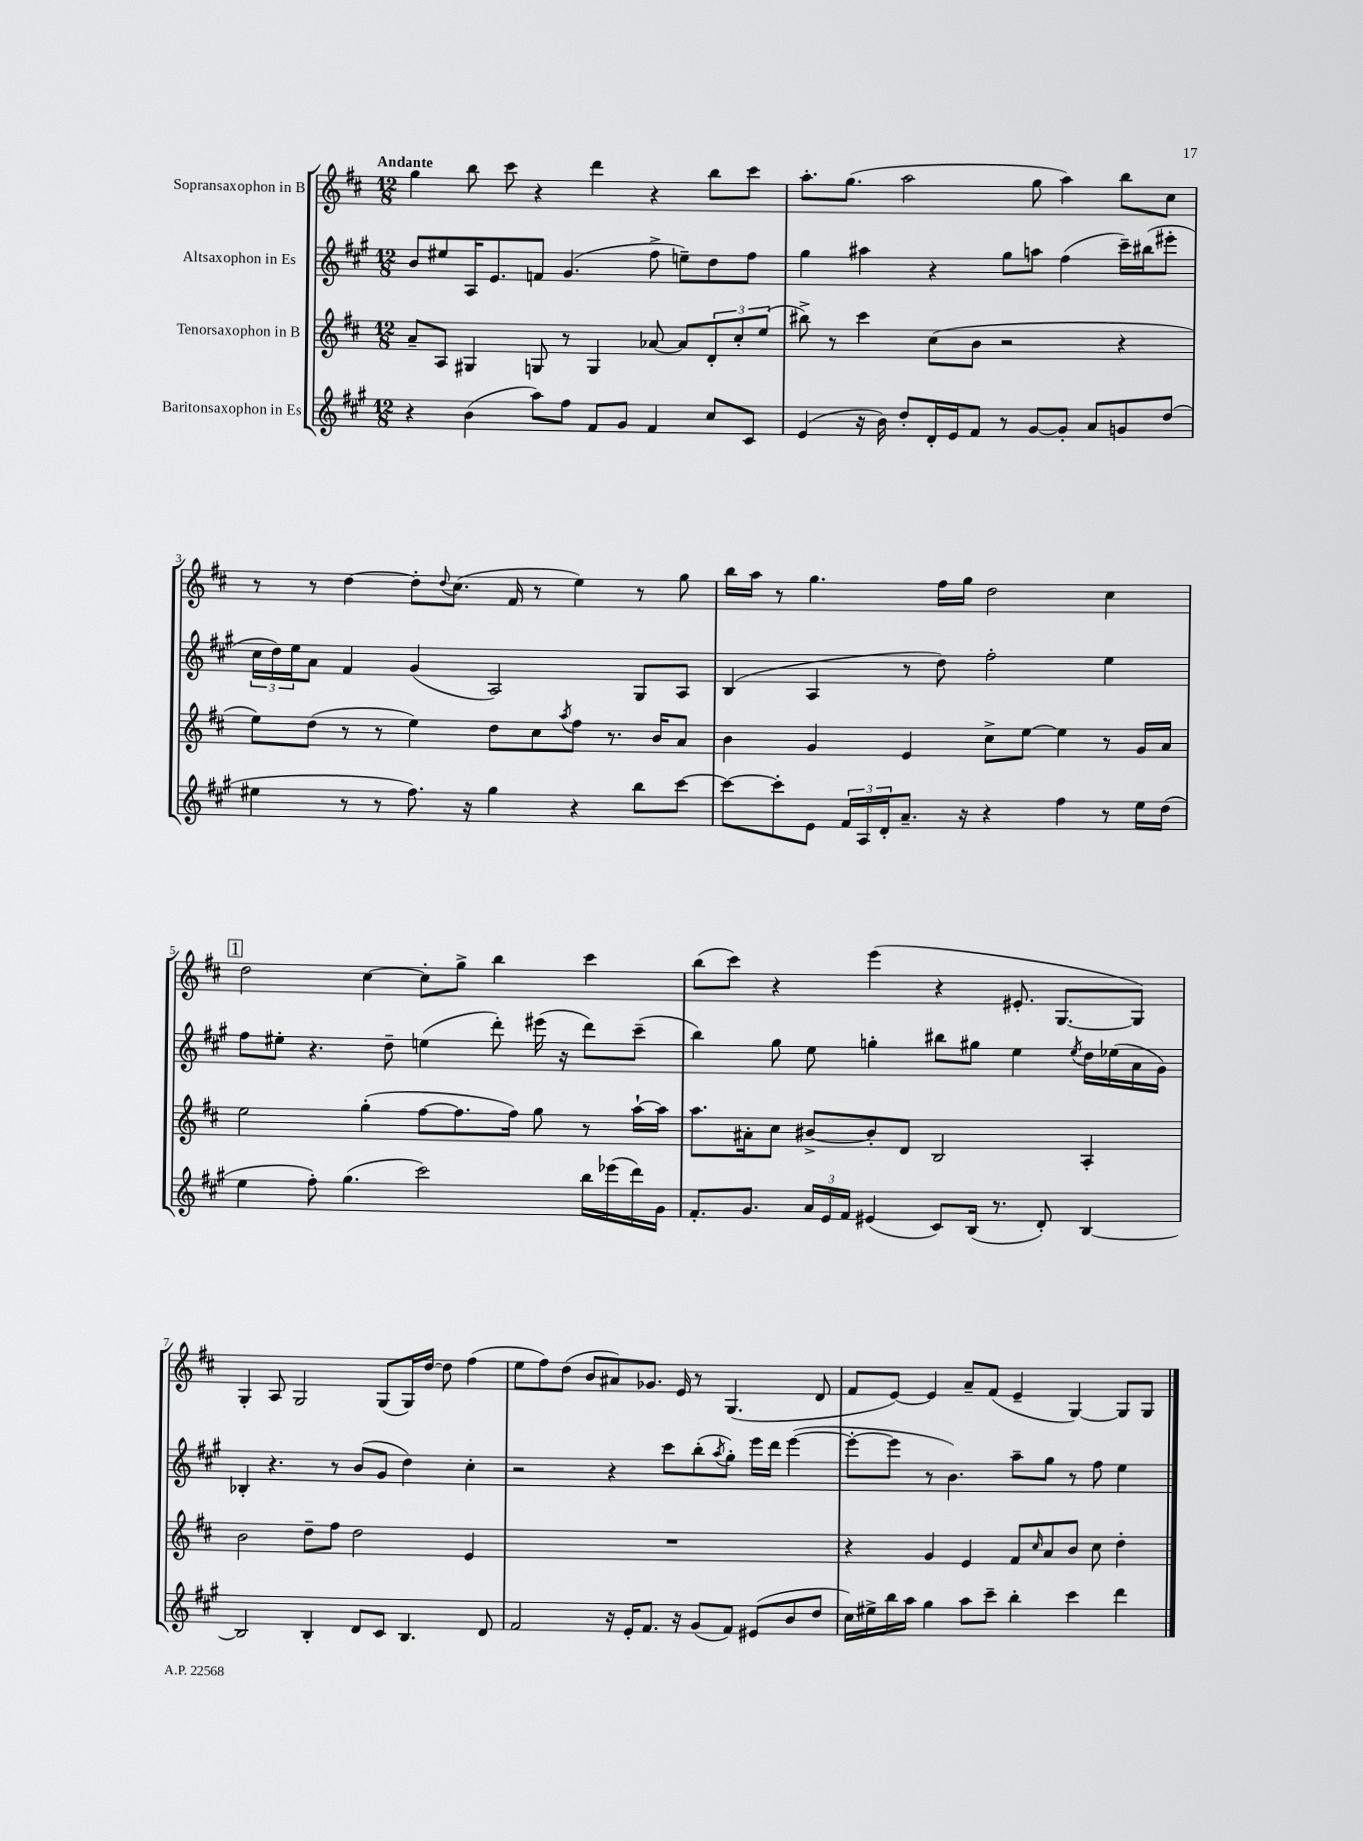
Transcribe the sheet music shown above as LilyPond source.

<<
\new StaffGroup <<
\new Staff = "s0" \with { instrumentName = "Sopransaxophon in B" } {
    \clef treble \key d \major \numericTimeSignature \time 12/8 \tempo "Andante"
    g''4 b''8 cis'''8 r4 d'''4 r4 b''8 cis'''8 |
    a''8.-. g''8.( a''2 g''8 a''4) b''8 cis''8 |
    r8 r8 d''4~ d''8-. \appoggiatura { d''8 } cis''8.( fis'16 r8 e''4) r8 g''8 |
    b''16 a''16 r8 g''4. fis''16 g''16 d''2 cis''4 |
    \mark \markup { \box "1" } d''2 cis''4~ cis''8-. g''8-> b''4 cis'''4 |
    b''8( cis'''8) r4 e'''4( r4 eis'8.-. g8.~ g8) |
    g4-. a8 g2 g8( g16) d''16~ d''8 fis''4( |
    e''8 fis''8) d''8( b'8 ais'8) ges'8. e'16 r8 g4.( d'8 |
    fis'8 e'8~) e'4 a'8-- fis'8( e'4-- g4~) g8 g8 \bar "|." |
}
\new Staff = "s1" \with { instrumentName = "Altsaxophon in Es" } {
    \clef treble \key a \major \numericTimeSignature \time 12/8
    b'8 eis''8 a16 e'8. f'8 gis'4.( fis''8-> e''8--) d''8 fis''8 |
    gis''4 ais''4 r4 gis''8 a''8 fis''4( cis'''16--) bis''16( eis'''8-. |
    \tuplet 3/2 { cis''16 d''16) e''16 } a'8 fis'4 gis'4( a2) gis8 a8 |
    b4( a4 r8 d''8) fis''2-. e''4 |
    \mark \markup { \box "1" } fis''8 eis''8-. r4. d''8-- e''4( d'''8-.) eis'''16( r16 d'''8) cis'''8--( |
    b''4) gis''8 e''8 g''4-. bis''8 gis''8 e''4 \acciaccatura { e''8 } d''16 ees''16( a'16 gis'16) |
    bes4-. r4. r8 b'8( gis'8 d''4) cis''4-. |
    r2 r4 cis'''8 b''8-.( \acciaccatura { a''8 } gis''8-.) e'''16 d'''16 e'''4~( |
    e'''8~-. e'''8 r8 b'4.) a''8-- gis''8 r8 fis''8 e''4 \bar "|." |
}
\new Staff = "s2" \with { instrumentName = "Tenorsaxophon in B" } {
    \clef treble \key d \major \numericTimeSignature \time 12/8
    a'8-- a8 gis4 g8 r8 g4 aes'8~ aes'8 \tuplet 3/2 { d'8-. cis''8-. e''8( } |
    bis''8->) r8 cis'''4 cis''8( b'8 r2 r4 |
    e''8) d''8( r8 r8 e''4) d''8 cis''8 \acciaccatura { a''8 } fis''8 r8. b'16 a'8 |
    b'4 g'4 e'4 cis''8-> e''8~ e''4 r8 g'16 a'16 |
    \mark \markup { \box "1" } e''2 g''4-.( fis''8~ fis''8. fis''16) g''8 r8 a''16~-! a''16 |
    a''8. ais'16-. cis''8 bis'8~-> bis'8-. d'8 b2 a4-. |
    b'2 d''8-- fis''8 d''2 e'4 |
    R1. |
    r4 g'4 e'4 fis'8 \grace { cis''16 } a'8 b'8 cis''8 d''4-. \bar "|." |
}
\new Staff = "s3" \with { instrumentName = "Baritonsaxophon in Es" } {
    \clef treble \key a \major \numericTimeSignature \time 12/8
    r4 b'4( a''8) fis''8 fis'8 gis'8 fis'4 cis''8 cis'8 |
    e'4( r16 b'16) d''8-. d'16-. e'16 fis'8 r8 gis'8~ gis'8-. a'8 g'8 d''8( |
    eis''4 r8 r8 fis''8.) r16 gis''4 r4 b''8 cis'''8~ |
    cis'''8~ cis'''8-. e'8 \tuplet 3/2 { fis'16 a16 d'16-. } a'8.-- r16 r4 fis''4 r8 e''16 d''16( |
    \mark \markup { \box "1" } e''4 fis''8-.) gis''4.( cis'''2) b''16 ees'''16( d'''16) gis'16 |
    fis'8.-. gis'8. \tuplet 3/2 { a'16 e'16 fis'16 } eis'4( cis'8) b16( r8. d'8-.) b4~ |
    b2 b4-. d'8 cis'8 b4. d'8 |
    fis'2 r16 e'16-. fis'8. r16 gis'8( fis'8) eis'8( b'8 d''8 |
    cis''16) eis''16-> b''16 a''16 gis''4 a''8 cis'''8-- b''4-. cis'''4 d'''4 \bar "|." |
}
>>
>>
